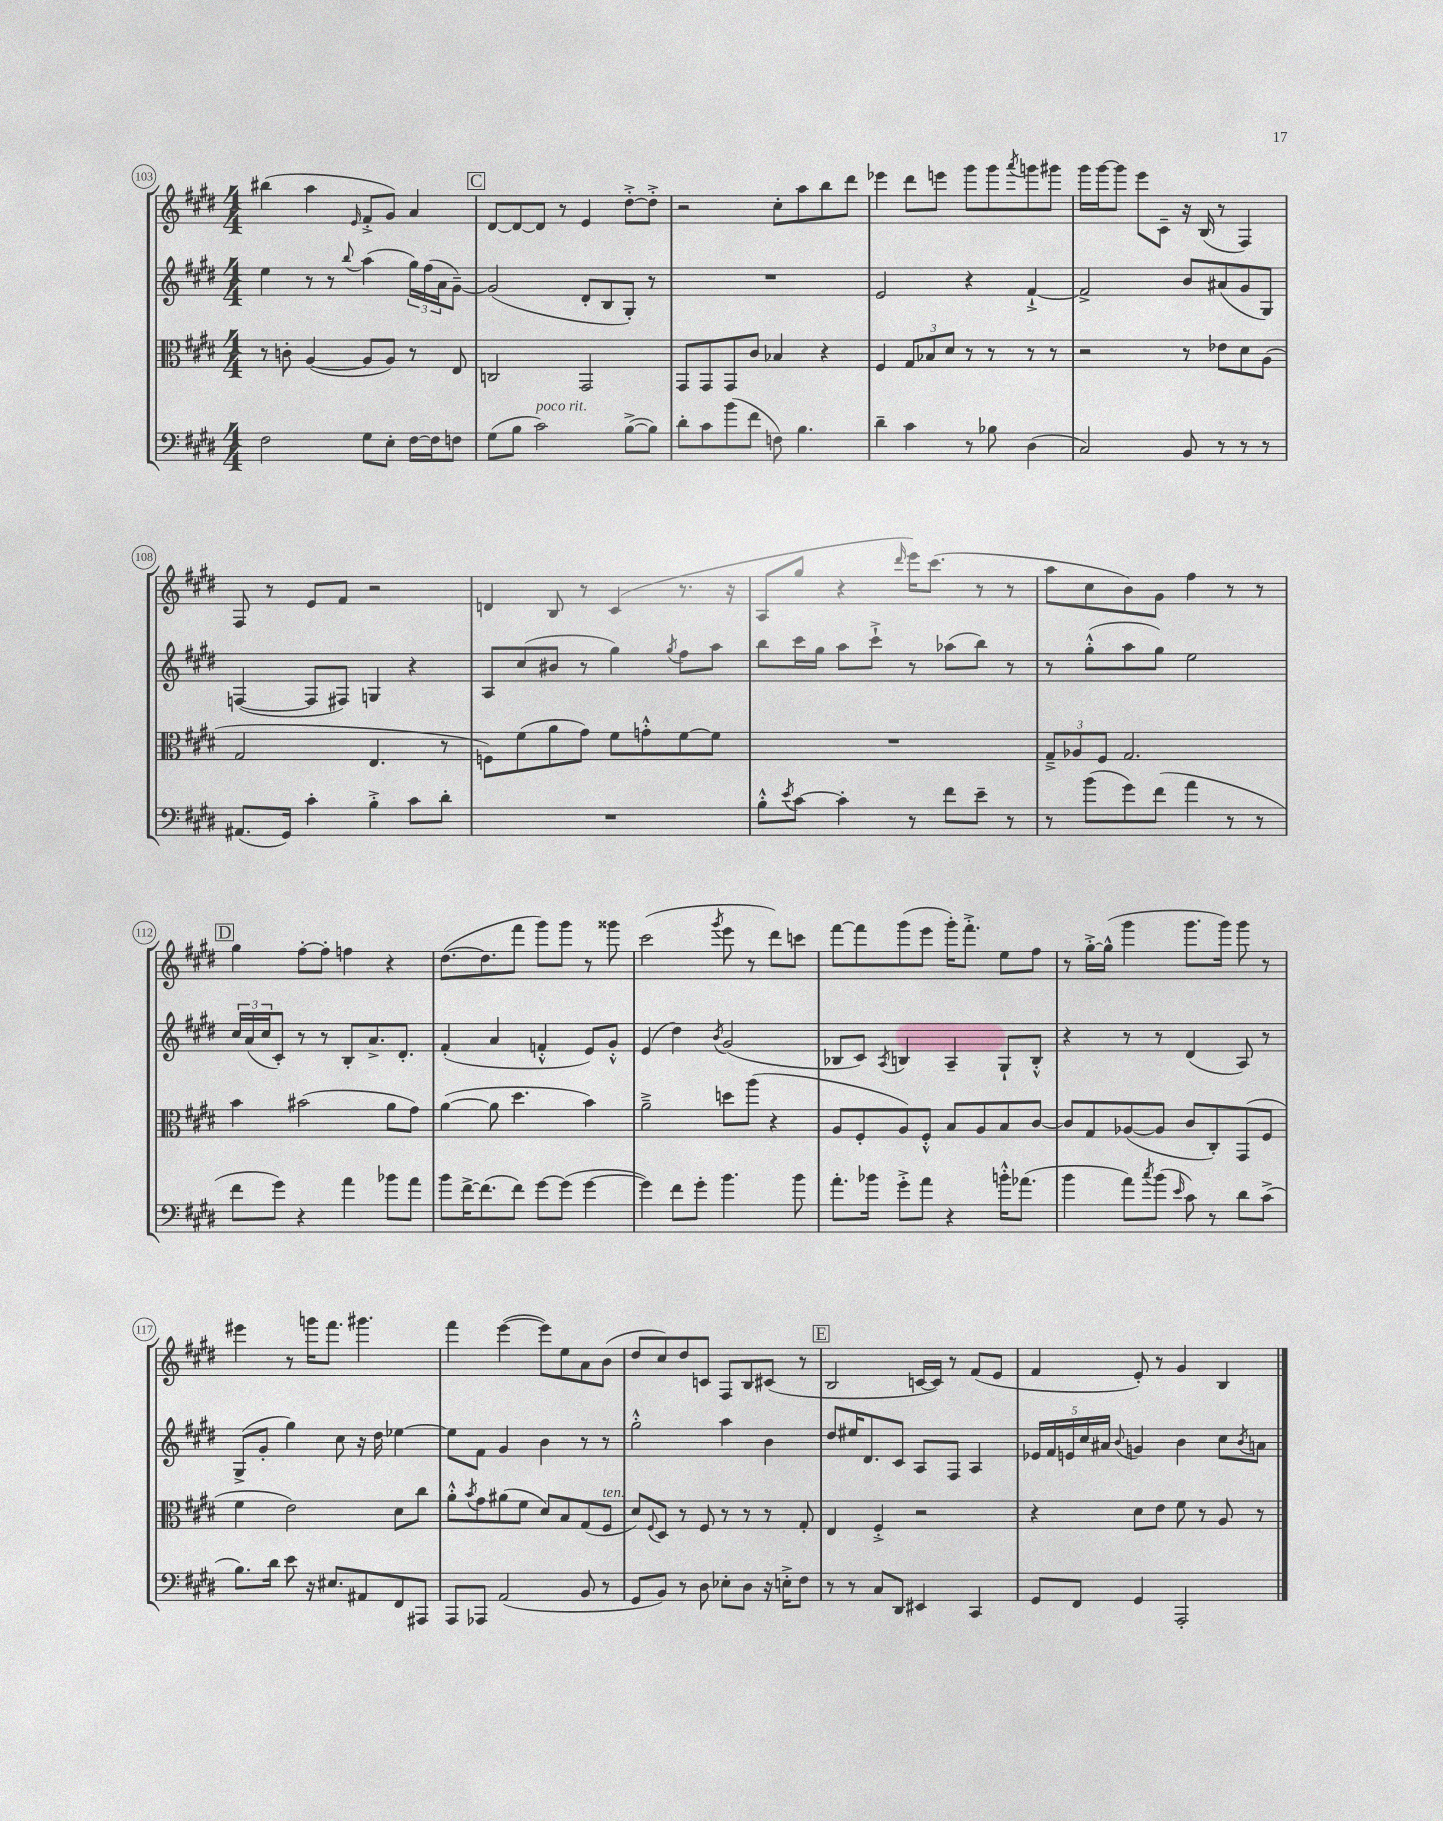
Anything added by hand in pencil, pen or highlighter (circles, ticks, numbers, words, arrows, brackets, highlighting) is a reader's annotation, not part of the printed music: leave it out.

**kern	**kern	**kern	**kern
*staff4	*staff3	*staff2	*staff1
*clefF4	*clefC3	*clefG2	*clefG2
*k[f#c#g#d#]	*k[f#c#g#d#]	*k[f#c#g#d#]	*k[f#c#g#d#]
*M4/4	*M4/4	*M4/4	*M4/4
2F#\	8r	4ee\	(4bb#\
.	8c'\	.	.
.	([4A/	8r	4aa\
.	.	8r	.
.	.	8qqbb/	16qqe/
8G#\L	8A/]L	(4aa\	8f#'^/L
8E'\J	8A/J)	.	8g#/J)
[16F#\LL	8r	24gg#\LL)	4a/
.	.	(24ff#\	.
16F#\]J	.	.	.
.	.	24a\J	.
8F\J	8E/	[8g#~\J)	.
=	=	=	=
(8G#\L	2C/	(2g#/]	[8d#/L
8B\J	.	.	8d#/_
2c#\)	.	.	8d#/]J
.	.	.	8r
.	2GG#/	8d#'/L	4e/
.	.	8B/	.
([8B^\L	.	8G#'/J)	[8dd#'^\L
8B\]J)	.	8r	8dd#'^\]J
=	=	=	=
8d#'\L	8GG#/L	1r	2r
8c#\	8GG#/	.	.
(8b\	8GG#/	.	.
8f#\J	8c#/J	.	.
8F\)	4B-/	.	8cc#'\L
4.B\	.	.	8aa\
.	4r	.	8bb\
.	.	.	8ddd#\J
=	=	=	=
4d#~\	4F#/	2e/	4eee-\
4c#\	12G#/L	.	8ddd#\L
.	12B-/	.	.
.	.	.	8eee\J
.	12d#/J	.	.
8r	8r	4r	8ggg#\L
8B-\	8r	.	8ggg#\
.	.	.	8qaaa/
(4D#\	8r	[4f#`^/	8ggg\
.	8r	.	8ggg#\J
=	=	=	=
2C#/)	2r	2f#^/]	16ggg#\LL
.	.	.	[16ggg#\J
.	.	.	8ggg#\]J
.	.	.	8eee\L
.	.	.	8c#~\J
8BB/	8r	8b/L	16r
.	.	.	(16B/
8r	8e-\L	(8a#/	8r
8r	8d#\	8g#/	4F#/)
8r	(8A\J	8G#/J)	.
=	=	=	=
(8.AA#/L	2G#/	([4F/	8F#/
.	.	.	8r
16GG#/Jk)	.	.	.
4c#'\	.	8F/]L	8e/L
.	.	8F#/J)	8f#/J
4B'^\	4.E/	4G/	2r
8c#\L	.	4r	.
8d#'\J	8r	.	.
=	=	=	=
1r	8F\L)	8A/L	4d/
.	(8f#\	(8cc#/	.
.	8a\	8b#/J	8B/
.	8g#\J)	8r	8r
.	8f#\L	4gg#\)	(4c#/
.	8g'^^\	.	.
.	.	8qgg#/	.
.	[8f#\	8ff#\L	8.r
.	8f#\]J	8aa\J	.
.	.	.	16r
=	=	=	=
8B'^^\L	1r	8bb\L	8A/L
8qe/	.	.	.
[8c#\J	.	16ccc#\L	8gg#/J
.	.	16gg#\JJ	.
4c#'\]	.	8aa\L	4r
.	.	8ccc#`^\J	.
.	.	.	16qqddd#/
8r	.	8r	16eee\LK)
.	.	.	(8.ccc#\J
8f#\L	.	(8aa-\L	.
8e~\J	.	8bb\J)	8r
8r	.	8r	8r
=	=	=	=
8r	12G#~^/L	8r	8aa\L
.	12A-/	.	.
(8b\L	.	(8gg#'^^\L	8cc#\
.	12F#/J	.	.
8g#\)	2.G#/	8aa\	8b\)
(8f#\J	.	8gg#\J)	8g#\J
4a\	.	2ee\	4ff#\
8r	.	.	8r
8r	.	.	8r
=	=	=	=
8f#\L	4b\	24cc#/LL	4gg#\
.	.	(24a/	.
.	.	24cc#/J	.
8g#\J)	.	8c#'/J)	.
4r	(2b#\	8r	[8ff#'\L
.	.	8r	8ff#'\]J
4a\	.	8B'/L	4ff\
.	.	8.a^/	.
8b-\L	8a\L	.	4r
.	.	8.d#'/J	.
8a\J	8g#\J)	.	.
=	=	=	=
8b\L	([4a\	(4f#'/	([8.dd#\L
[16f#^\K	.	.	.
(8.f#\]	.	.	8.dd#\]
.	8a\]	4a/	.
8f#\J)	4.dd#\	.	8fff#\J
[8g#\L	.	4f'^^/	8ggg#\L)
(8g#\]J	.	.	8ggg#\J
[4g#\	4b\)	8e/L)	8r
.	.	8g#'^^/J	8ggg##\
=	=	=	=
4g#\])	2a~^\	(4e/	(2ccc#\
8f#\L	.	4dd#\)	.
8g#'\J	.	.	.
.	.	8qb/	8qggg#/
4.b\	8dd\L	(2g#/	8eee\
.	(8aa\J	.	8r
.	4r	.	8ddd#\L)
8b\	.	.	8ccc\J
=	=	=	=
8.a'\L	8A/L	8B-/L	[8fff#\L
.	8F#'/	8c#/J)	8fff#\]
16b-\Jk	.	.	.
.	.	8qA/	.
8g#'^\L	8A/)	4B/	(8ggg#\
8a\J	8F#'^^/J	.	8eee\J
4r	8B/L	4A~/	16ggg#'\LK)
.	.	.	8.fff#'^\J
.	8A/	.	.
16b'^^\LK	8B/	8G#`/L	8ee\L
(8.a-\J	.	.	.
.	[8c#/J	8B'^^/J	8ff#\J
=	=	=	=
4b\	8c#/]L	4r	8r
.	8G#/	.	[16gg#'^\LL
.	.	.	(16gg#^^\]JJ
8a\L)	([8A-/	8r	4ggg#\
8qcc#/	.	.	.
(8b\J	8A-/]J	8r	.
16qqe/	.	.	.
8c#\)	8c#/L	(4d#/	8.ggg#\L
8r	8C#'/)	.	.
.	.	.	16ggg#\Jk)
8d#\L	(8GG#/	8A/)	8ggg#\
(8c#^\J	8F#/J	8r	8r
=	=	=	=
8.B\L)	4f#\	(8G#^/L	4eee#\
.	.	8g#'/J	.
16d#\Jk	.	.	.
8e\	2e\)	4gg#\)	8r
16r	.	.	16ggg\LK
8.E#/L	.	.	8.fff#\J
.	.	8cc#\	.
8AA#/	.	16r	4.ggg#\
.	.	16dd#\	.
8FF#/	8d#\L	[4ee-\	.
8AAA#/J	8cc#\J	.	.
=	=	=	=
8AAA/L	8a'^^\L	8ee-\]L	4fff#\
.	8qb/	.	.
8AAA-/J	8g#\	8f#\J	.
(2AA/	(8a#\	4g#/	([4eee\
.	8f#\J	.	.
.	8d#/L)	4b\	8eee\]L)
.	8B/	.	8ee\
8BB/	(8G#/	8r	8a\
8r	8F#/J	8r	(8b\J
=	=	=	=
8GG#/L	8d#/L)	2gg#'^^\	8dd#/L
.	8qqF#/	.	.
8BB/J)	8D#/J	.	8cc#/)
8r	8r	.	8dd#/
8D#\	8F#/	.	8c/J
8E-'\L	8r	4aa\	8F#/L
8D#\J	8r	.	8B/
16r	8r	4b\	(8c#/J
16E'^\LK	.	.	.
8F#\J	8G#'/	.	8r
=	=	=	=
8r	4E/	8dd#/L	2B/
8r	.	16ee#/K	.
.	.	8.d#/	.
8C#/L	4F#'^/	.	.
8DD#/J	.	8c#/J	.
4EE#/	2r	8A/L	[16c/LL
.	.	.	16c/]JJ)
.	.	8F#/J	8r
4CC#/	.	4A/	(8f#/L
.	.	.	8e/J
=	=	=	=
8GG#/L	4r	20e-/LL	4f#/
.	.	20f#/	.
.	.	20e/	.
8FF#/J	.	.	.
.	.	20cc#/	.
.	.	20a#/JJ	.
.	.	8qqb/	.
4GG#/	8d#\L	4g/	8e'/)
.	8e\J	.	8r
2AAA'/	8f#\	4b\	4g#/
.	8r	.	.
.	8A/	8cc#\L	4B/
.	.	8qb/	.
.	8r	8a\J	.
==	==	==	==
*-	*-	*-	*-
